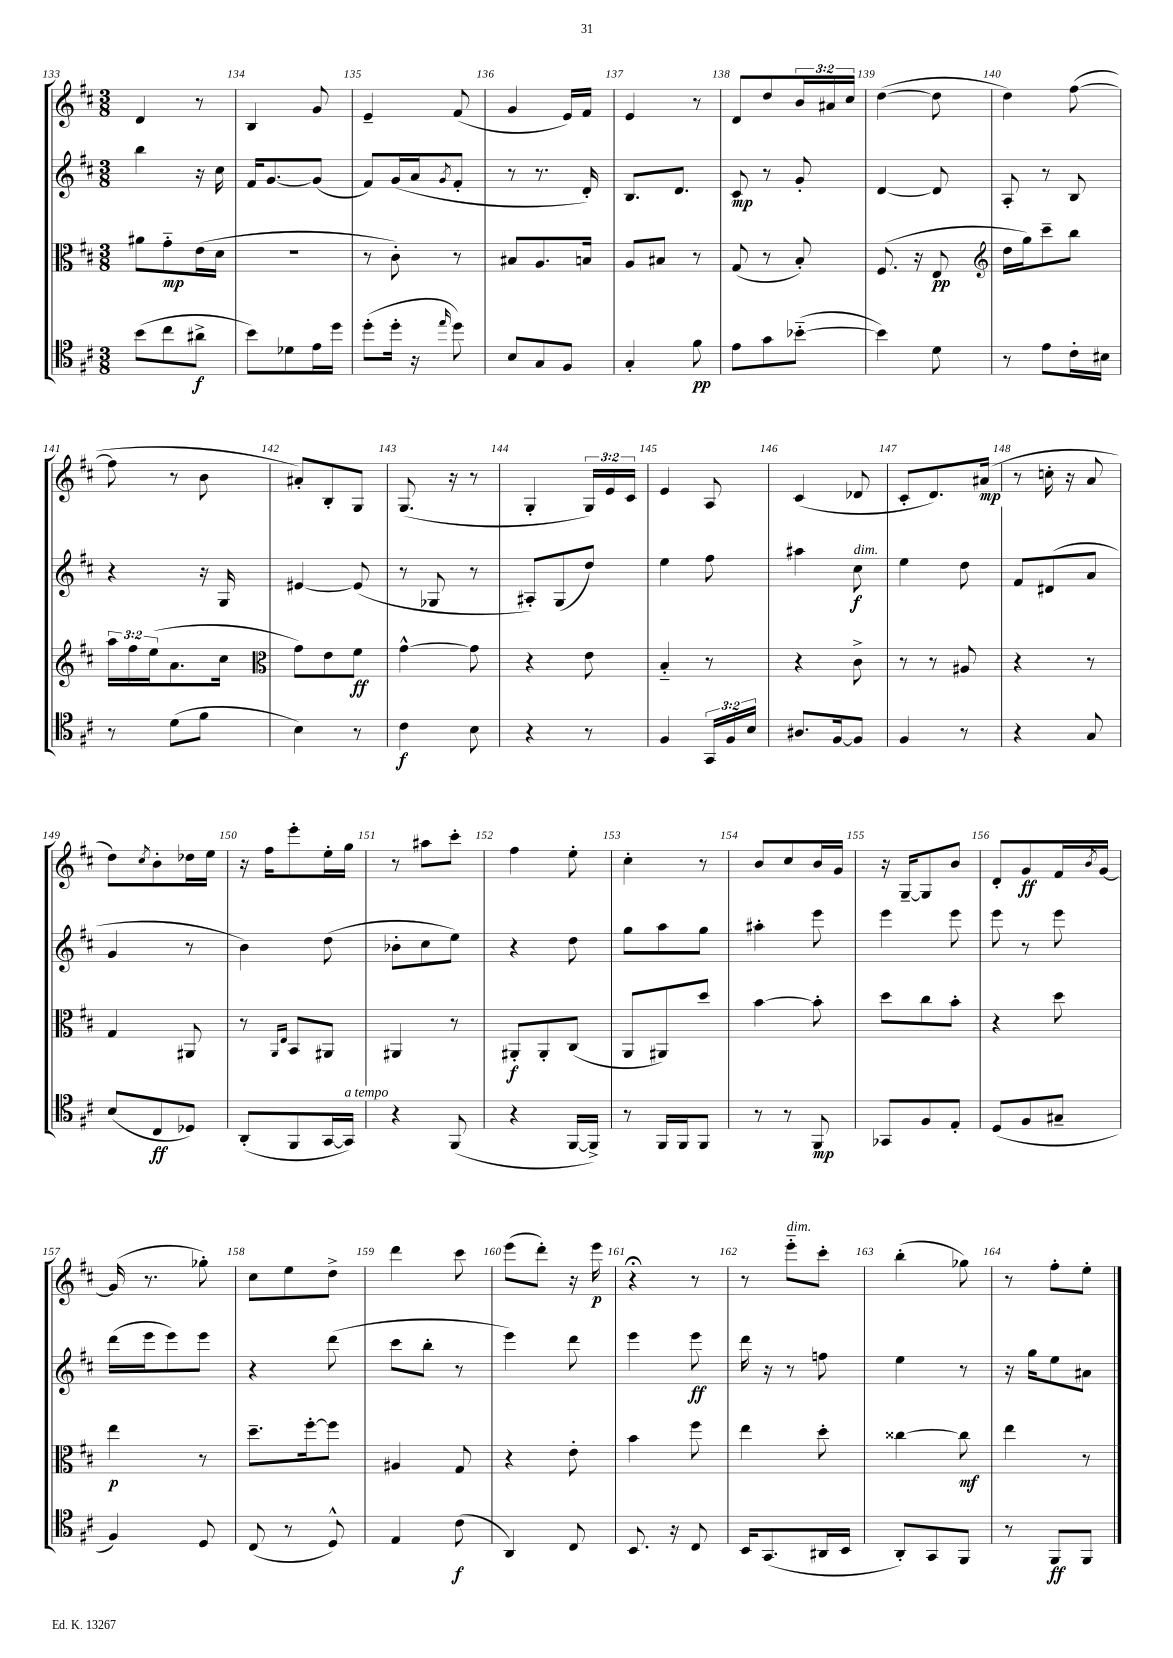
<<
\new StaffGroup <<
\new Staff = "s0" {
    \clef treble \key d \major \numericTimeSignature \time 3/8 \override Staff.TupletNumber.text = #tuplet-number::calc-fraction-text
    d'4 r8 |
    b4 g'8 |
    e'4-- fis'8( |
    g'4 e'16) fis'16 |
    e'4 r8 |
    d'8 d''8 \tuplet 3/2 { b'16 ais'16 cis''16 } |
    d''4~( d''8 |
    d''4) fis''8~( |
    fis''8 r8 b'8 |
    ais'8-.) b8-. g8 |
    g8.( r16 r8 |
    g4-. \tuplet 3/2 { g16) e'16 cis'16 } |
    e'4 a8 |
    cis'4( des'8 |
    cis'8-. d'8.) ais'16\mp( |
    r8 c''16-. r16 a'8 |
    d''8) \acciaccatura { cis''8 } b'8-. des''16 e''16 |
    r16 fis''16 e'''8-. e''16-. g''16 |
    r8 ais''8 cis'''8-. |
    fis''4 e''8-. |
    cis''4-. r8 |
    b'8 cis''8 b'16 g'16 |
    r16 g16~-- g8 b'8 |
    d'8-. g'8\ff fis'16 \acciaccatura { b'8 } g'16~ |
    g'16( r8. ges''8-.) |
    cis''8 e''8 d''8-> |
    d'''4 cis'''8 |
    e'''8( d'''8-.) r16 e'''16\p |
    r4\fermata r8 |
    r8 e'''8-_^\markup { \italic "dim." } cis'''8-. |
    b''4-.( ges''8) |
    r8 fis''8-. e''8-. \bar "|." |
}
\new Staff = "s1" {
    \clef treble \key d \major \numericTimeSignature \time 3/8
    b''4 r16 cis''16 |
    fis'16 g'8.~ g'8( |
    fis'8) g'16( a'16 \acciaccatura { g'8 } fis'8-. |
    r8 r8. d'16-.) |
    b8. d'8. |
    cis'8\mp r8 g'8-. |
    d'4~ d'8 |
    a8-. r8 b8 |
    r4 r16 g16 |
    eis'4~ eis'8( |
    r8 ges8 r8 |
    ais8-.) g8( d''8) |
    e''4 fis''8 |
    ais''4 cis''8\f^\markup { \italic "dim." } |
    e''4 d''8 |
    fis'8 dis'8( a'8 |
    g'4 r8 |
    b'4) d''8( |
    bes'8-. cis''8 e''8) |
    r4 d''8 |
    g''8 a''8 g''8 |
    ais''4-. e'''8 |
    e'''4 e'''8 |
    e'''8 r8 e'''8 |
    d'''16( e'''16 e'''8) e'''8 |
    r4 d'''8( |
    cis'''8 b''8-. r8 |
    e'''4) d'''8 |
    e'''4 e'''8\ff |
    d'''16 r16 r8 f''8 |
    e''4 r8 |
    r16 g''16 e''8 ais'8 \bar "|." |
}
\new Staff = "s2" {
    \clef alto \key d \major \numericTimeSignature \time 3/8 \override Staff.TupletNumber.text = #tuplet-number::calc-fraction-text
    ais'8 g'8-_\mp e'16( d'16 |
    R4. |
    r8 cis'8-.) r8 |
    bis8 a8. b16 |
    a8 bis8 r8 |
    g8( r8 b8-.) |
    fis8.( r16 e8\pp |
    \clef treble d''16 g''16) cis'''8-- b''8 |
    \tuplet 3/2 { a''16 fis''16 e''16( } a'8. cis''16 |
    \clef alto g'8) e'8 fis'8\ff |
    g'4~-^ g'8 |
    r4 e'8 |
    b4-_ r8 |
    r4 cis'8-> |
    r8 r8 ais8 |
    r4 r8 |
    g4 ais,8 |
    r8 \grace { a,16 e16 } b,8 ais,8 |
    ais,4 r8 |
    ais,8-.\f ais,8-. cis8( |
    a,8 ais,8) d''8 |
    b'4~ b'8-. |
    d''8 cis''8 b'8-. |
    r4 d''8 |
    e''4\p r8 |
    d''8.-- fis''16~-. fis''8 |
    ais4 g8 |
    r4 e'8-. |
    b'4 fis''8 |
    e''4 d''8-. |
    cisis''4~ cisis''8\mf |
    e''4 r8 \bar "|." |
}
\new Staff = "s3" {
    \clef tenor \key d \major \numericTimeSignature \time 3/8 \override Staff.TupletNumber.text = #tuplet-number::calc-fraction-text
    b'8( cis''8 ais'8->\f |
    b'8) des'8 e'16 d''16 |
    d''8-.( d''16-. r16 \grace { e''16 } d''8) |
    b8 g8 fis8 |
    g4-. fis'8\pp |
    e'8 g'8 bes'8~-_( |
    bes'4) d'8 |
    r8 e'8 cis'16-. bis16 |
    r8 d'8( fis'8 |
    b4) r8 |
    cis'4\f b8 |
    r4 r8 |
    fis4 \tuplet 3/2 { g,16 fis16 b16 } |
    ais8. fis16~ fis8 |
    fis4 r8 |
    r4 g8 |
    b8( cis8\ff des8) |
    a,8-.( fis,8 g,16~ g,16^\markup { \italic "a tempo" }) |
    r4 fis,8( |
    r4 fis,16~ fis,16->) |
    r8 fis,16 fis,16 fis,8 |
    r8 r8 fis,8\mp |
    ges,8 fis8 e8-. |
    d8( fis8 gis8-- |
    fis4) d8 |
    cis8( r8 d8-^) |
    e4 cis'8\f( |
    a,4) cis8 |
    b,8. r16 cis8 |
    b,16 g,8.( ais,16 b,16 |
    a,8-.) g,8 fis,8 |
    r8 fis,8\ff fis,8 \bar "|." |
}
>>
>>
\layout { \context { \Score currentBarNumber = #133 \override BarNumber.break-visibility = ##(#f #t #t) barNumberVisibility = #all-bar-numbers-visible } }
